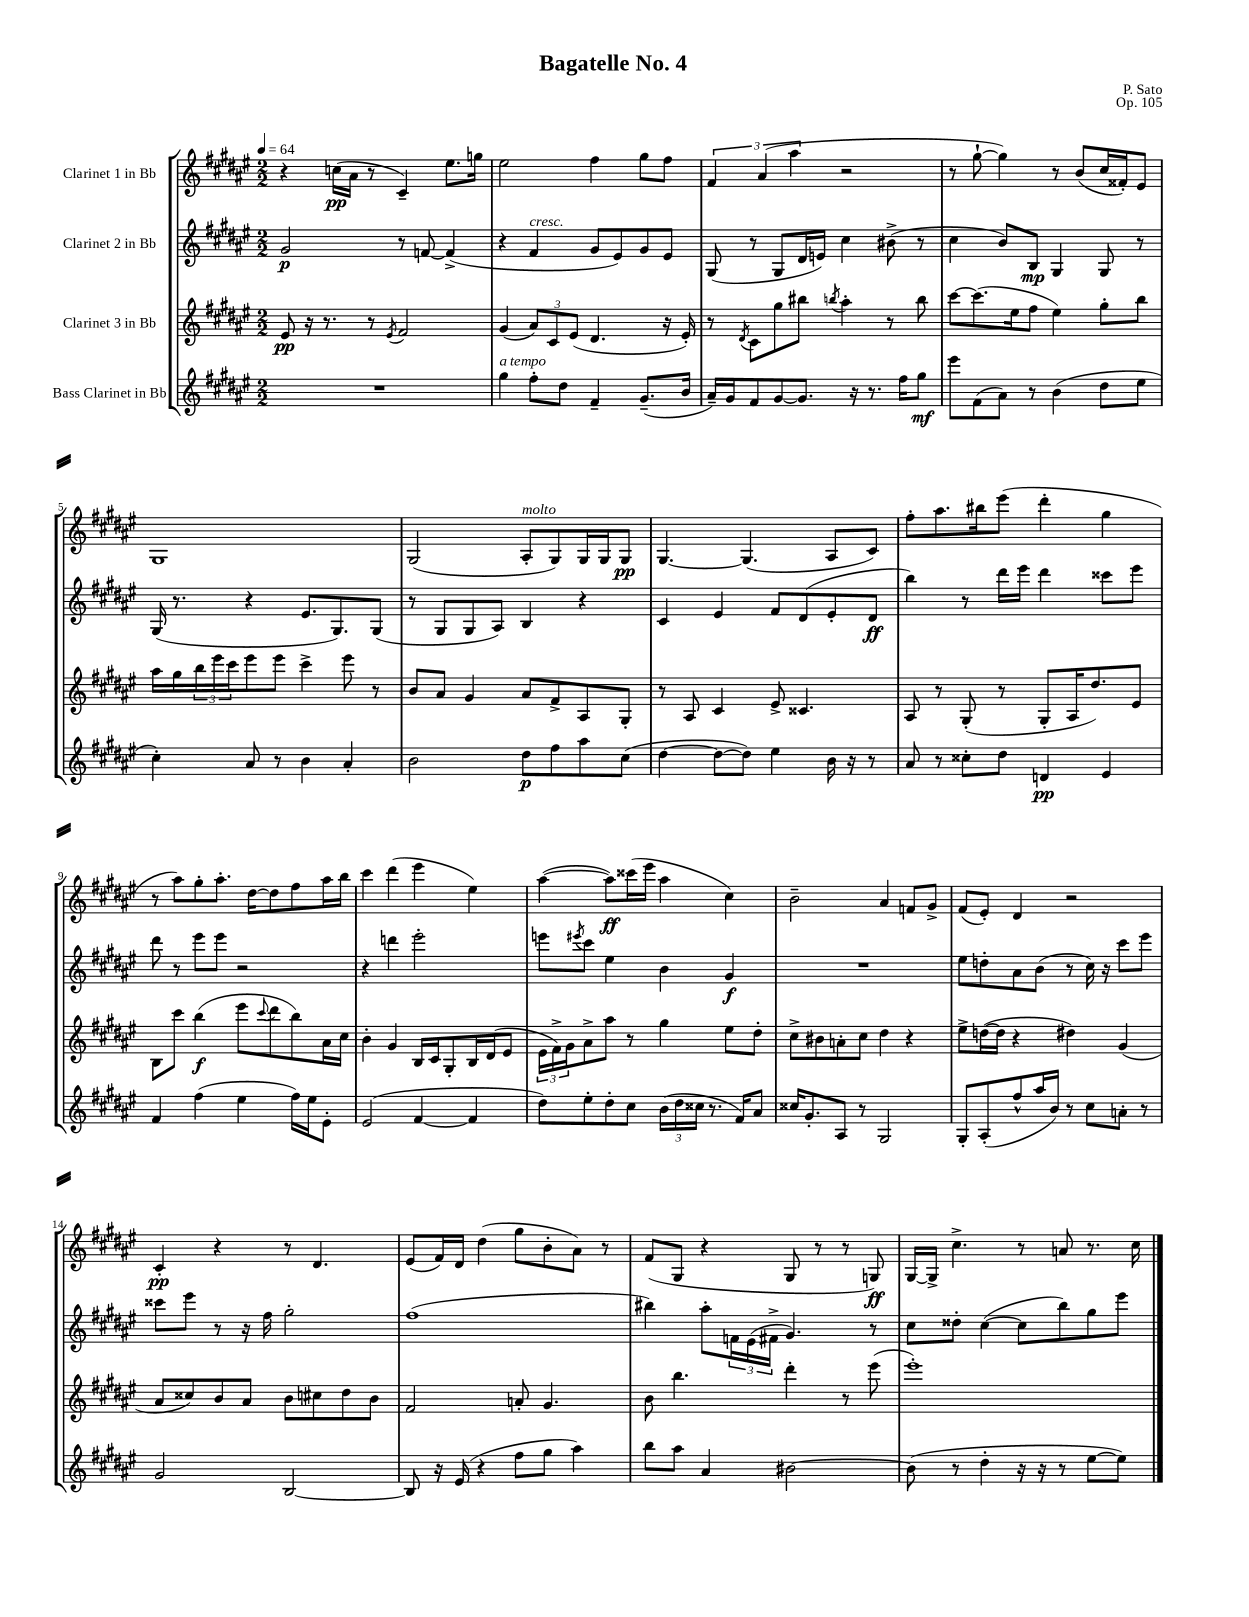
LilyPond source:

\header { title = "Bagatelle No. 4" composer = "P. Sato" opus = "Op. 105" }
<<
\new StaffGroup <<
\new Staff = "s0" \with { instrumentName = "Clarinet 1 in Bb" } {
    \clef treble \key fis \major \numericTimeSignature \time 2/2 \tempo 4 = 64
    r4 c''16\pp( ais'16 r8 cis'4--) eis''8. g''16 |
    eis''2 fis''4 gis''8 fis''8 |
    \tuplet 3/2 { fis'4 ais'4( ais''4 } r2 |
    r8 gis''8~-! gis''4) r8 b'8( cis''16 fisis'16-.) eis'8 |
    gis1 |
    gis2( ais8-.^\markup { \italic "molto" } gis8) gis16 gis16 gis8\pp |
    gis4.~ gis4.( ais8 cis'8) |
    fis''8-. ais''8. bis''16 eis'''8( dis'''4-. gis''4 |
    r8 ais''8) gis''8-. ais''8.-. dis''16~ dis''8 fis''8 ais''16 b''16 |
    cis'''4 dis'''4( eis'''4 eis''4) |
    ais''4~( ais''8\ff) cisis'''16( eis'''16 ais''4 cis''4) |
    b'2-- ais'4 f'8 gis'8-> |
    fis'8( eis'8-.) dis'4 r2 |
    cis'4-.\pp r4 r8 dis'4. |
    eis'8( fis'16) dis'16 dis''4( gis''8 b'8-. ais'8) r8 |
    fis'8( gis8 r4 gis8 r8 r8 g8\ff) |
    gis16~ gis16-> cis''4.-> r8 a'8 r8. cis''16 \bar "|." |
}
\new Staff = "s1" \with { instrumentName = "Clarinet 2 in Bb" } {
    \clef treble \key fis \major \numericTimeSignature \time 2/2
    gis'2\p r8 f'8~ f'4->( |
    r4 fis'4^\markup { \italic "cresc." } gis'8 eis'8) gis'8 eis'8 |
    gis8( r8 gis8 dis'16 e'16) cis''4 bis'8->( r8 |
    cis''4 b'8) b8\mp gis4 gis8 r8 |
    gis16( r8. r4 eis'8. gis8.) gis8( |
    r8 gis8 gis8 ais8) b4 r4 |
    cis'4 eis'4 fis'8 dis'8( eis'8-. dis'8\ff |
    b''4) r8 dis'''16 eis'''16 dis'''4 cisis'''8 eis'''8 |
    dis'''8 r8 eis'''8 eis'''8 r2 |
    r4 d'''4 eis'''2-. |
    e'''8 \acciaccatura { eis'''8 } cis'''8 eis''4 b'4 gis'4\f |
    R1 |
    eis''8 d''8-. ais'8 b'8( r8 cis''16) r16 cis'''8 eis'''8 |
    cisis'''8 eis'''8 r8 r16 fis''16 gis''2-. |
    fis''1( |
    bis''4) ais''8-. \tuplet 3/2 { f'16 eis'16( fis'16-> } gis'4.) r8 |
    cis''8 disis''8-. cis''4~( cis''8 b''8) gis''8 eis'''8 \bar "|." |
}
\new Staff = "s2" \with { instrumentName = "Clarinet 3 in Bb" } {
    \clef treble \key fis \major \numericTimeSignature \time 2/2
    eis'8\pp r16 r8. r8 \acciaccatura { eis'8 } fis'2 |
    gis'4( \tuplet 3/2 { ais'8) cis'8 eis'8( } dis'4. r16 eis'16-.) |
    r8 \acciaccatura { dis'8 } cis'8 gis''8 bis''8 \acciaccatura { b''8 } ais''4-. r8 b''8 |
    cis'''8~ cis'''8.( eis''16 fis''8 eis''4) gis''8-. b''8 |
    ais''16 gis''16 \tuplet 3/2 { b''16 eis'''16 cis'''16 } eis'''8 eis'''8 cis'''4-> eis'''8 r8 |
    b'8 ais'8 gis'4 ais'8 fis'8-> ais8 gis8-. |
    r8 ais8 cis'4 eis'8-> cisis'4. |
    ais8 r8 gis8-.( r8 gis8-. ais16 dis''8.) eis'8 |
    b8 cis'''8 b''4\f( eis'''8 \appoggiatura { cis'''8 } dis'''8 b''8) ais'16 cis''16 |
    b'4-. gis'4 b16 cis'16 gis8-. b16 dis'16( eis'8 |
    \tuplet 3/2 { eis'16 fis'16->) gis'16 } ais'8-> ais''8 r8 gis''4 eis''8 dis''8-. |
    cis''8-> bis'8 a'8-. cis''8 dis''4 r4 |
    eis''8-> d''16~( d''16 r4 dis''4) gis'4( |
    ais'8 cisis''8) b'8 ais'8 b'8 cis''8 dis''8 b'8 |
    fis'2 a'8-. gis'4. |
    b'8 b''4. dis'''4-. r8 eis'''8( |
    eis'''1-.) \bar "|." |
}
\new Staff = "s3" \with { instrumentName = "Bass Clarinet in Bb" } {
    \clef treble \key fis \major \numericTimeSignature \time 2/2
    R1 |
    gis''4^\markup { \italic "a tempo" } fis''8-. dis''8 fis'4-- gis'8.--( b'16 |
    ais'16--) gis'16 fis'8 gis'8~ gis'8. r16 r8. fis''16 gis''8\mf |
    eis'''8 fis'8( ais'8) r8 b'4( dis''8 eis''8 |
    cis''4-.) ais'8 r8 b'4 ais'4-. |
    b'2 dis''8\p fis''8 ais''8 cis''8( |
    dis''4~ dis''8~ dis''8) eis''4 b'16 r16 r8 |
    ais'8 r8 cisis''8-. dis''8 d'4\pp eis'4 |
    fis'4 fis''4( eis''4 fis''16) eis''16 eis'8-. |
    eis'2( fis'4~ fis'4 |
    dis''8) eis''8-. dis''8-. cis''8 \tuplet 3/2 { b'16( dis''16 cisis''16 } r8. fis'16) ais'8 |
    cisis''16 gis'8.-. ais8 r8 gis2 |
    gis8-. ais8-.( fis''8-^ ais''16 b'16) r8 cis''8 a'8-. r8 |
    gis'2 b2~ |
    b8 r16 eis'16( r4 fis''8 gis''8 ais''4) |
    b''8 ais''8 ais'4 bis'2~ |
    bis'8( r8 dis''4-. r16 r16 r8 eis''8~ eis''8) \bar "|." |
}
>>
>>
